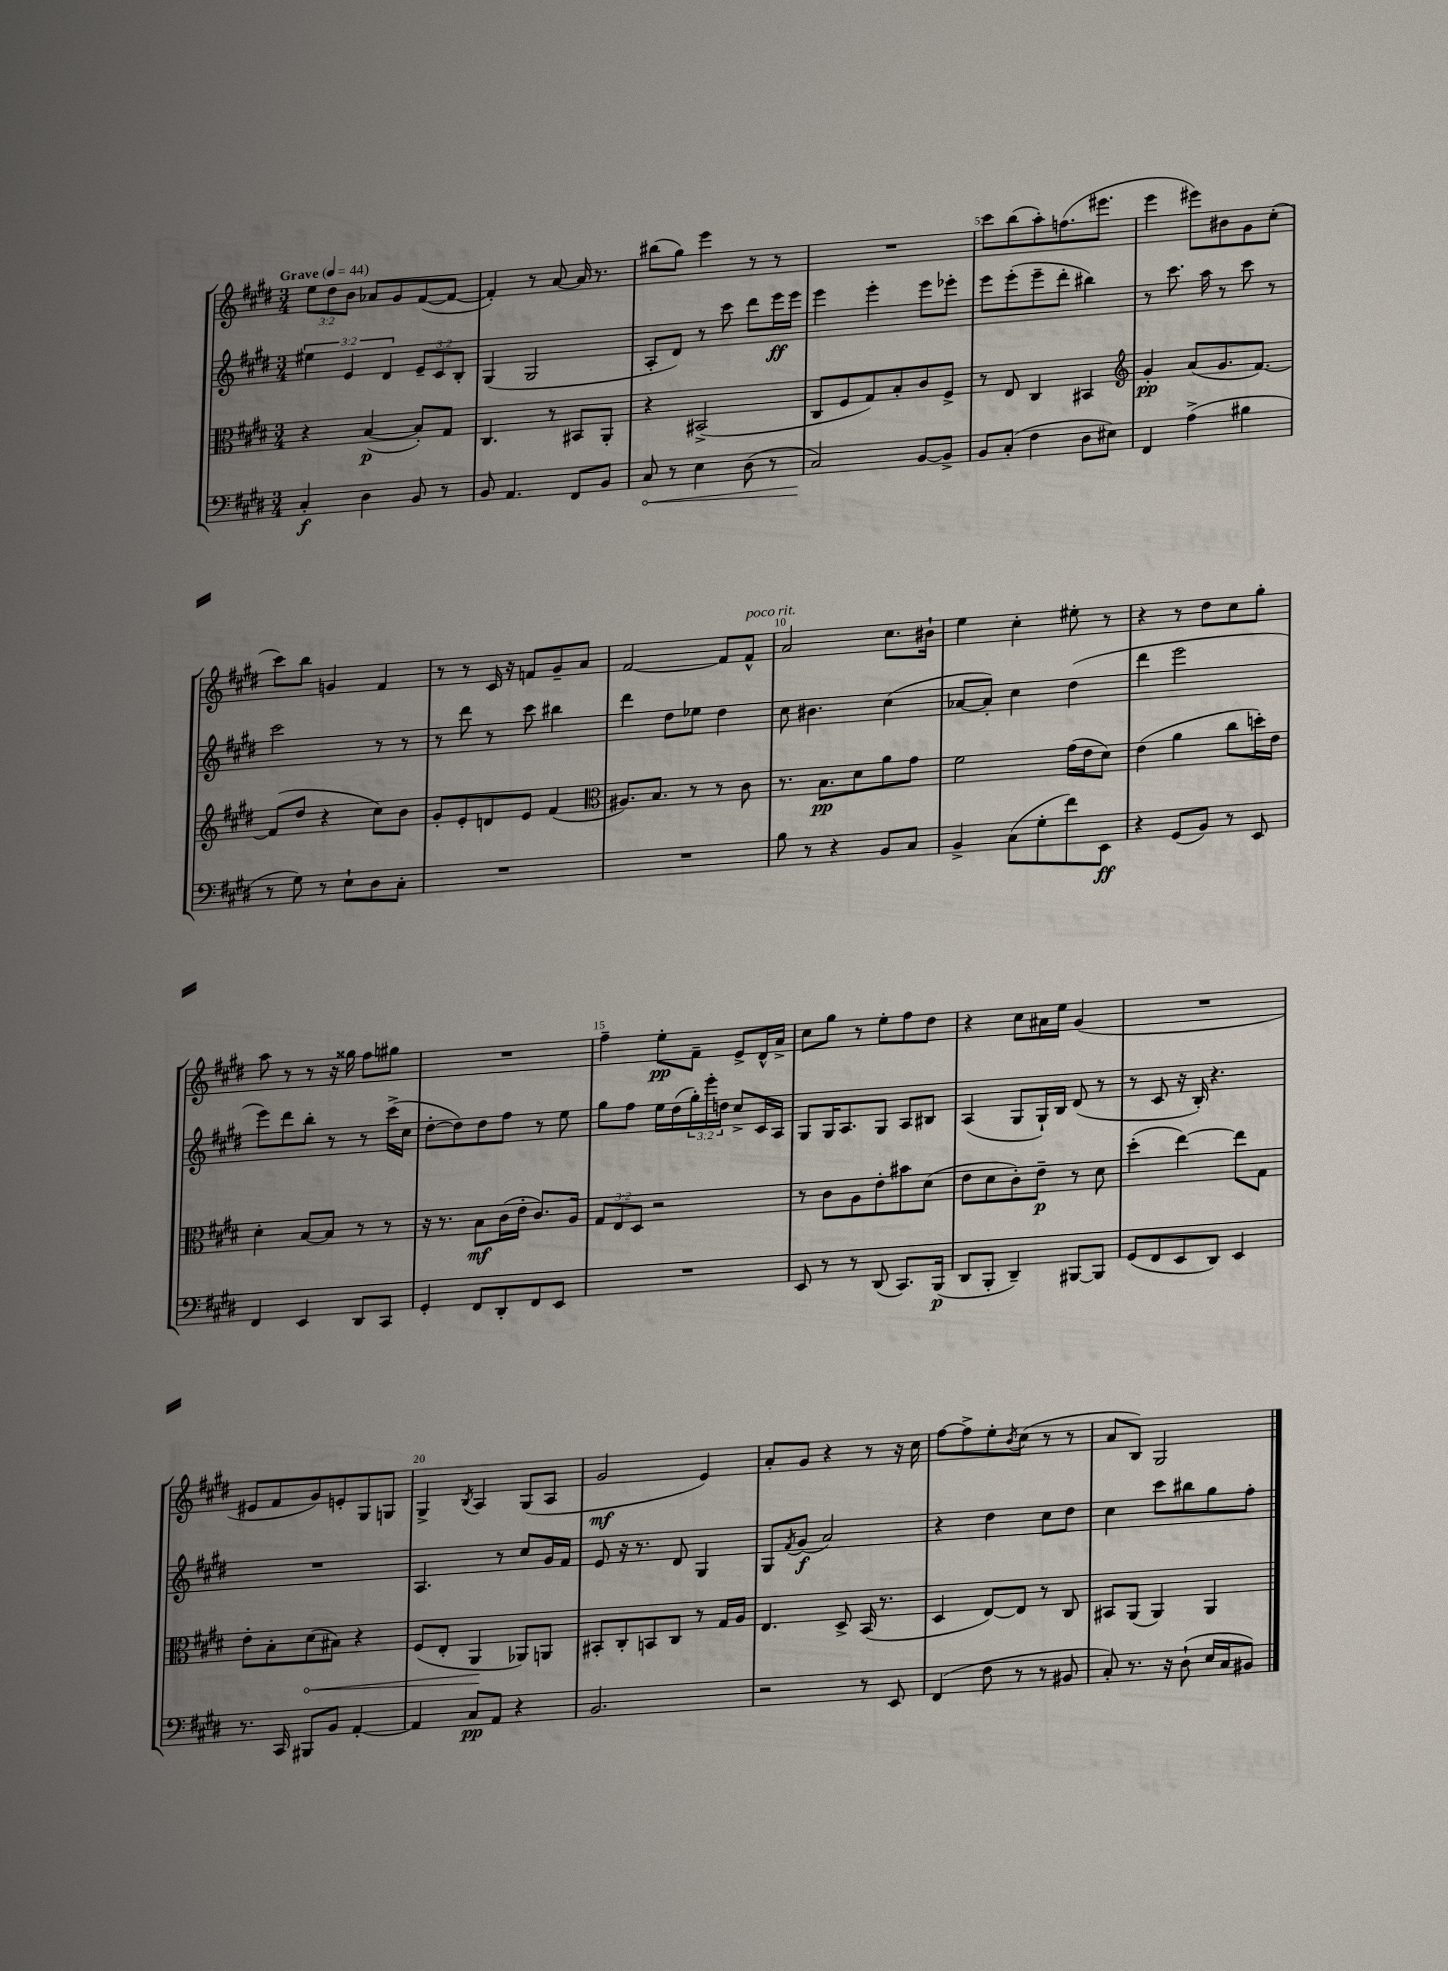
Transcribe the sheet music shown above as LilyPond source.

<<
\new StaffGroup <<
\new Staff = "s0" {
    \clef treble \key e \major \numericTimeSignature \time 3/4 \override Staff.TupletNumber.text = #tuplet-number::calc-fraction-text \tempo "Grave" 4 = 44
    \tuplet 3/2 { e''8 dis''8 b'8 } aes'8 gis'8 fis'8~( fis'8~ |
    fis'4-.) r8 a'8~ a'16 r8. |
    bis''8( gis''8) e'''4 r8 r8 |
    R2. |
    cis'''8 b''8( a''8-.) f''8.( eis'''8. |
    e'''4 eis'''8) bis'8 gis'8 cis''8-.( |
    cis'''8) b''8 g'4 fis'4 |
    r8 r8 cis'16 r16 f'8 gis'8-- a'8 |
    fis'2~ fis'8 fis'8-^^\markup { \italic "poco rit." } |
    a'2 cis''8. bis'16-! |
    e''4 cis''4-. eis''8-. r8 |
    r4 r8 dis''8 cis''8 gis''8-. |
    a''8 r8 r8 r16 gisis''16 fis''8 gis''8 |
    R2. |
    fis''4-- e''8-.\pp fis'8-- e'8-> dis'16-^ a'16-> |
    cis''8 gis''8 r8 e''8-. fis''8 dis''8 |
    r4 cis''8 ais'16 e''16 gis'4( |
    R2. |
    eis'8 fis'8 gis'8) e'8-. gis8 g8 |
    gis4-> \acciaccatura { b8 } a4 gis8( a8 |
    gis'2\mf e'4) |
    a'8-. gis'8 r4 r8 r16 cis''16 |
    fis''8~ fis''8-> e''8-. \acciaccatura { b'8 } cis''8( r8 r8 |
    a'8 b8) gis2 \bar "|." |
}
\new Staff = "s1" {
    \clef treble \key e \major \numericTimeSignature \time 3/4 \override Staff.TupletNumber.text = #tuplet-number::calc-fraction-text
    \tuplet 3/2 { eis''4 e'4 dis'4 } \tuplet 3/2 { e'8-- cis'8 b8-. } |
    gis4( gis2 |
    a8-. dis'8) r8 cis'''8 dis'''8 e'''16\ff e'''16 |
    e'''4 e'''4-. e'''8 ees'''8-. |
    e'''8 e'''8-.( e'''8-- dis'''8-. bis''4) |
    r8 cis'''8. a''16 r8 cis'''8 r8 |
    cis'''2 r8 r8 |
    r8 dis'''8 r8 cis'''8 bis''4 |
    dis'''4 dis''8 ees''8 dis''4 |
    cis''8 bis'4. cis''4( |
    aes'8~ aes'8-.) cis''4 dis''4( |
    dis'''4 e'''2 |
    e'''8) dis'''8 b''8-. r8 r8 cis'''16->( cis''16 |
    dis''8~-. dis''8) dis''8 fis''8 r8 e''8 |
    gis''8 fis''8 e''16 dis''16( \tuplet 3/2 { gis''16-.) e'''16-. d''16 } cis''8-> cis'16 a16 |
    gis8 gis16 a8. gis8 a8 bis8 |
    a4( gis8 gis16-!) b16 dis'8( r8 |
    r8 cis'8 r16 b16-.) r4. |
    R2. |
    a4. r8 cis''8 gis'16 fis'16 |
    e'8 r16 r8. dis'8 gis4 |
    gis8 \acciaccatura { fis'8 } gis'8\f( a'2) |
    r4 dis''4 cis''8 dis''8 |
    cis''4 cis'''8 bis''8 gis''8 fis''8-. \bar "|." |
}
\new Staff = "s2" {
    \clef alto \key e \major \numericTimeSignature \time 3/4 \override Staff.TupletNumber.text = #tuplet-number::calc-fraction-text
    r4 b4~\p( b8-.) gis8 |
    cis4. r8 bis,8 a,8-. |
    r4 bis,2->( |
    cis8 fis8 gis8) b8-. cis'8 fis8-> |
    r8 e8 cis4 bis,4 |
    \clef treble gis'4-.\pp a'8( gis'8. fis'8.~) |
    fis'8( dis''8 r4 cis''8) b'8 |
    gis'8-. e'8-. d'8 e'8 fis'4( |
    \clef alto ais8.) b8. r8 r8 cis'8 |
    r8. b8.\pp dis'8 a'8 gis'8 |
    fis'2 gis'16( e'16 dis'8) |
    e'4( a'4 cis''8 d''16-.) e'16 |
    dis'4-. b8~ b8 r8 r8 |
    r16 r8. b8\mf cis'16( e'16-. cis'8.) a16 |
    \tuplet 3/2 { gis8 e8 dis8 } r2 |
    r8 cis'8 a8 e'8-. bis'8 dis'8( |
    e'8 dis'8 cis'8-.) e'8--\p r8 dis'8 |
    dis''4-.( e''4~) e''8 gis8 |
    e'8-. b8-. \once \override Hairpin.circled-tip = ##t dis'8\<( bis8) r4 |
    fis8( e8-. a,4\! aes,8) a,8 |
    bis,8-. cis8-. b,8 cis8 r8 gis16 a16 |
    e4. dis8-> b,16( r8. |
    dis4 e8~) e8 r8 cis8 |
    bis,8 a,8( a,4) a,4 \bar "|." |
}
\new Staff = "s3" {
    \clef bass \key e \major \numericTimeSignature \time 3/4
    cis4-.\f dis4 b,8 r8 |
    b,8 a,4. fis,8 b,8 |
    \once \override Hairpin.circled-tip = ##t cis8\< r8 e4 dis8( r8 |
    cis2\!) b,8~ b,8-> |
    b,8 cis8-.( fis4 dis8 eis8) |
    fis,4 a4->( bis4 |
    r8 gis8) r8 e8-! dis8 cis8-. |
    R2. |
    R2. |
    b8 r8 r4 b,8 cis8 |
    b,4-> cis8( gis8-. fis'8) e,8\ff |
    r4 gis,8( b,8) r8 e,8 |
    fis,4 e,4 dis,8 cis,8 |
    gis,4-. fis,8 dis,8-. fis,8 e,8 |
    R2. |
    e,8 r8 r8 dis,8( cis,8.) b,,16\p( |
    dis,8 b,,8-. dis,4--) bis,,8~ bis,,8 |
    gis,8( fis,8 e,8 dis,8) e,4 |
    r8. cis,16 bis,,8 b,8 a,4~-. |
    a,4 cis8\pp a,8 r4 |
    b,2. |
    r2 r8 e,8 |
    fis,4( fis8 r8 r8 bis,8 |
    cis8-.) r8. r16 dis8-!( e16 cis16 bis,8) \bar "|." |
}
>>
>>
\layout { \context { \Score \override BarNumber.break-visibility = ##(#f #t #t) barNumberVisibility = #(every-nth-bar-number-visible 5) } }
